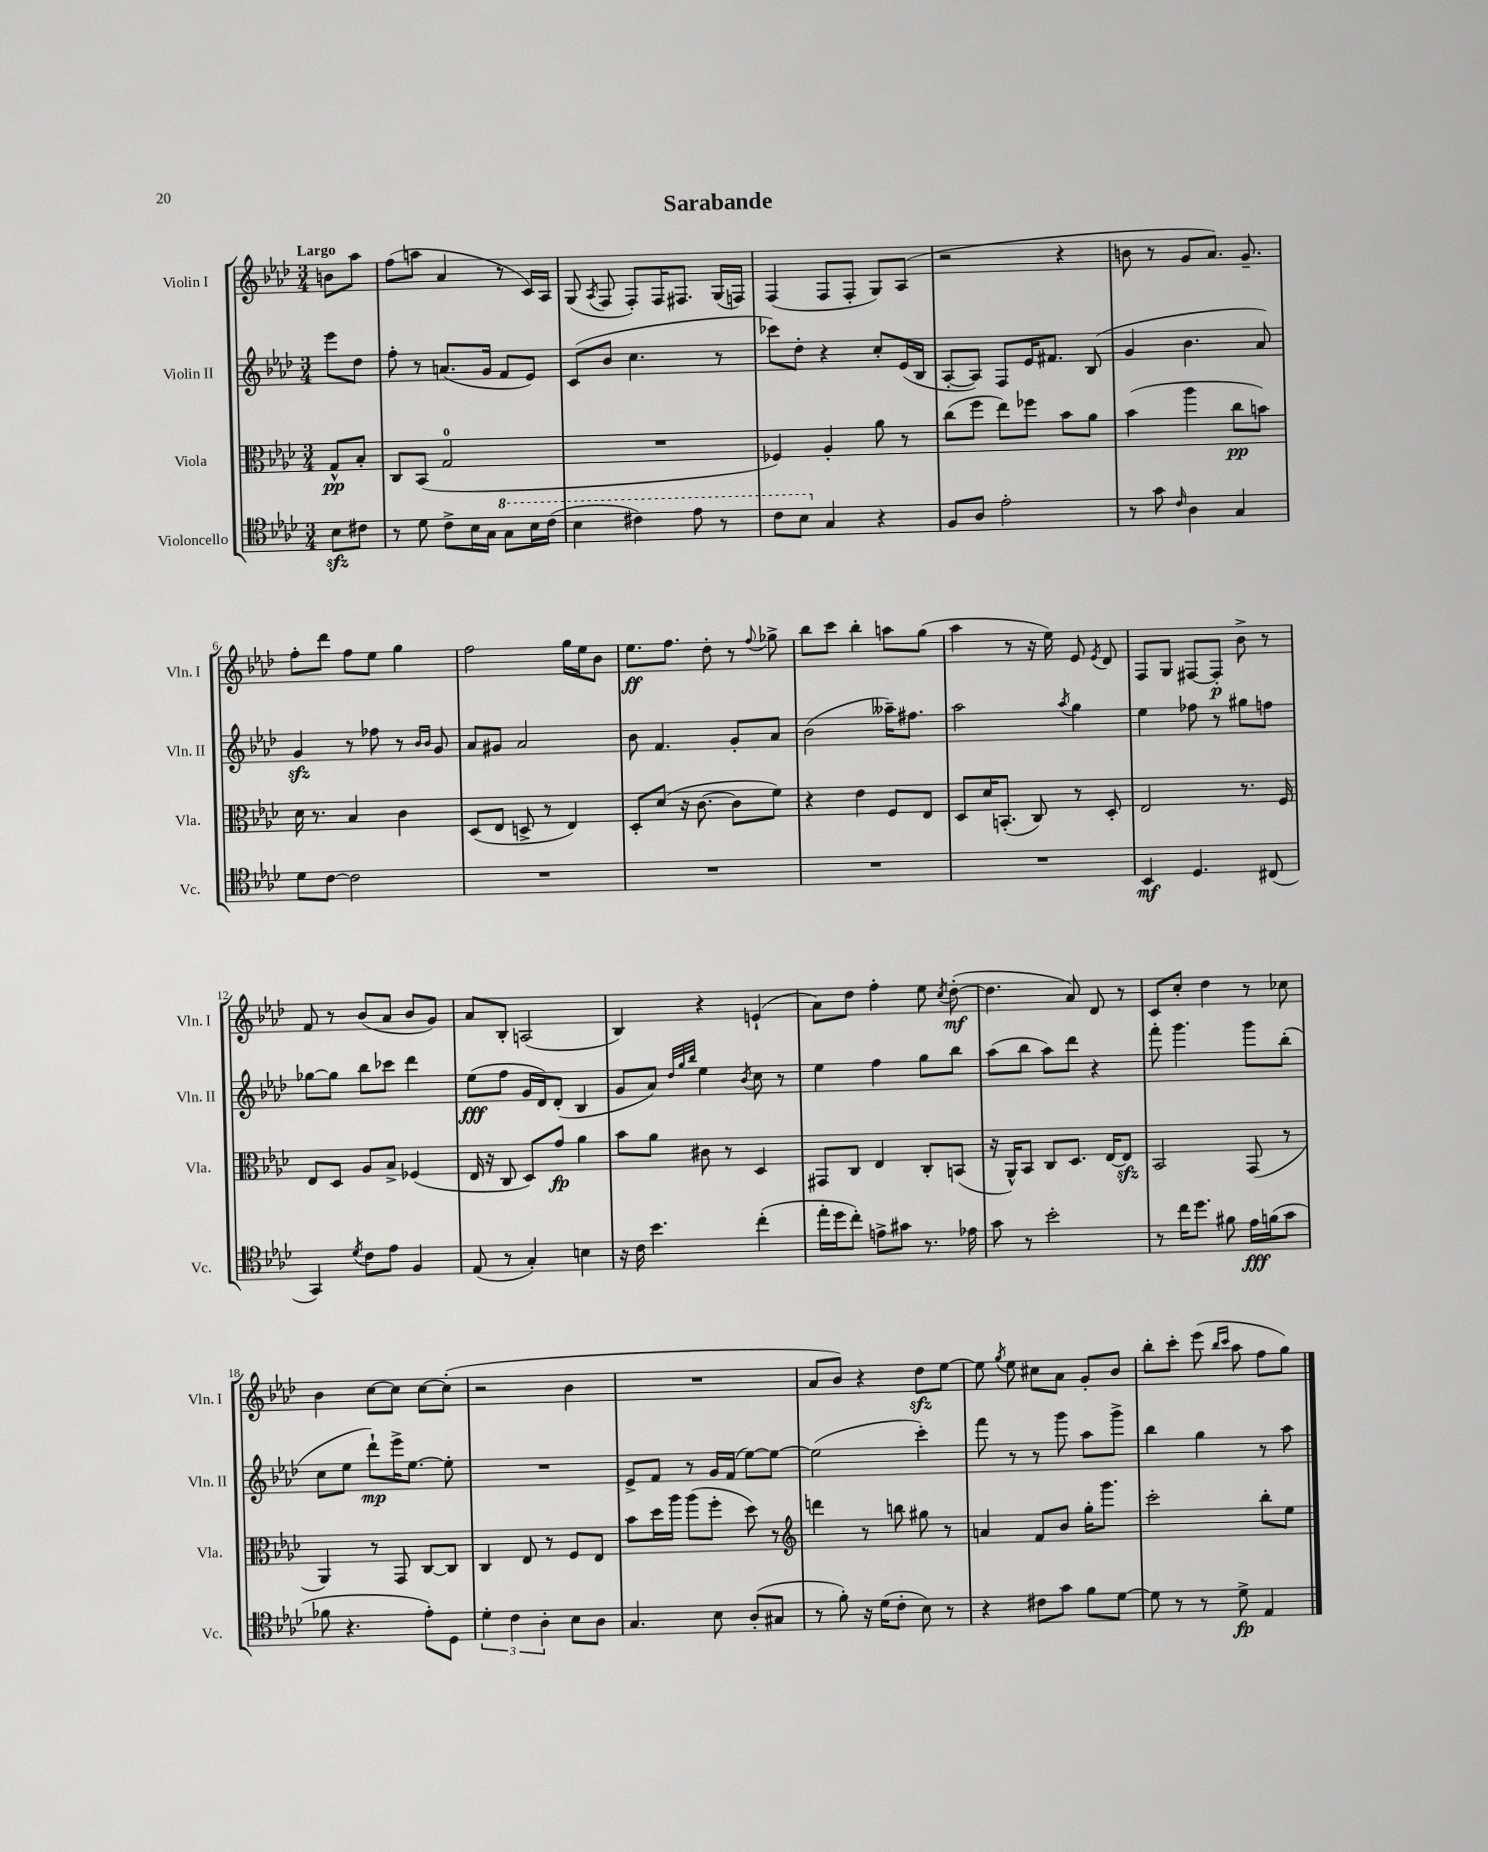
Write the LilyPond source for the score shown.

\header { title = "Sarabande" }
<<
\new StaffGroup <<
\new Staff = "s0" \with { instrumentName = "Violin I" shortInstrumentName = "Vln. I" } {
    \clef treble \key aes \major \numericTimeSignature \time 3/4 \partial 4 \tempo "Largo"
    \autoBeamOff b'8[ aes''8] |
    f''8[( a''8] aes'4 r8 c'16[) aes16] |
    g8( \acciaccatura { aes8 } f8 f8[-.) f16 fis8.] g16[( f16]) |
    f4( f8[ f8]-. g8[) aes8]( |
    r2 r4 |
    b'8 r8 g'8[ aes'8.]) g'8.-- |
    f''8[-. des'''8] f''8[ ees''8] g''4 |
    f''2 g''16[ ees''16 bes'8] |
    ees''8.[\ff f''8.] des''8-. r8 \appoggiatura { f''8 } ges''8-> |
    bes''8[ c'''8] bes''4-. a''8[ g''8]( |
    aes''4 r8 r16 ees''16) ees'8 \acciaccatura { ees'8 } des'8 |
    f8[ g8] fis8[~ fis8]-.\p bes'8-> r8 |
    f'8 r8 bes'8[( aes'8] bes'8[ g'8]) |
    aes'8[ bes8]-. a2( |
    bes4) r4 e'4-!( |
    aes'8[) des''8] f''4-. ees''8 \acciaccatura { c''8 } des''8~-.\mf( |
    des''4. aes'8) des'8 r8 |
    c'8[ c''8]-. des''4 r8 ces''8 |
    bes'4 c''8[~ c''8] c''8[~ c''8]-.( |
    r2 bes'4 |
    R2. |
    aes'8[ bes'8]) r4 des''8[\sfz ees''8]~ |
    ees''8 \acciaccatura { g''8 } ees''8 cis''8[ aes'8] g'8[-. bes'8] |
    bes''8[-. c'''8]-. ees'''8( \grace { bes''16[ c'''16] } aes''8 f''8[ g''8]) \bar "|." |
}
\new Staff = "s1" \with { instrumentName = "Violin II" shortInstrumentName = "Vln. II" } {
    \clef treble \key aes \major \numericTimeSignature \time 3/4 \partial 4
    \autoBeamOff ees'''8[ des''8] |
    f''8-. r8 a'8.[( g'16] f'8[ ees'8]) |
    c'8[( bes'8] c''4. r8 |
    ces'''8[) des''8]-. r4 c''8[-. ees'16( bes16] |
    aes8[~-. aes8]) f8[ ees'16 fis'8.] bes8( |
    g'4 bes'4. aes'8) |
    g'4\sfz r8 fes''8 r8 \grace { bes'16[ bes'16] } g'8 |
    aes'8[ gis'8] aes'2 |
    bes'8 f'4. g'8[-. aes'8] |
    bes'2( aeses''16[--) fis''8.] |
    aes''2 \acciaccatura { aes''8 } g''4 |
    ees''4 fes''8 r8 gis''8[ f''8] |
    ges''8[~ ges''8] bes''8[ ces'''8] des'''4 |
    ees''8[\fff( f''8] g'16[ des'16) des'8]-.( bes4 |
    g'8[ aes'8]) \grace { des''32[ g''32 bes''32] } ees''4 \acciaccatura { bes'8 } c''8 r8 |
    ees''4 f''4 g''8[ bes''8] |
    aes''8[( bes''8] aes''8[) des'''8] r4 |
    f'''8-. g'''4. g'''8[ bes''8]-.( |
    c''8[ ees''8] des'''8[-!\mp) ees'''16-> ees''8.]~ ees''8-. |
    R2. |
    ees'8[-> f'8] r8 g'16[ f'16]( ees''8[~) ees''8]~ |
    ees''2( c'''4-.) |
    f'''8 r8 r8 g'''8 aes''8[ g'''8]-> |
    bes''4 g''4 r8 aes''8 \bar "|." |
}
\new Staff = "s2" \with { instrumentName = "Viola" shortInstrumentName = "Vla." } {
    \clef alto \key aes \major \numericTimeSignature \time 3/4 \partial 4
    \autoBeamOff g8[-^\pp bes8]-. |
    c8[ bes,8]( g2-0 |
    R2. |
    fes4) aes4-. aes'8 r8 |
    c''8[( f''8] ees''8[) fes''8] bes'8[ aes'8] |
    bes'4( aes''4 c''8[\pp b'8]) |
    des'16 r8. bes4 c'4 |
    des8[( ees8] d8-> r8 ees4) |
    des8[-. des'8]( r16 c'8.~ c'8[ f'8]) |
    r4 ees'4 f8[ ees8] |
    des8[ des'16 b,8.]-.( c8) r8 des8-. |
    ees2 r8. f16 |
    ees8[ des8] aes8[ bes8]-> fes4( |
    ees16 r16 c8 des8[) g'8]\fp aes'4 |
    bes'8[ aes'8] cis'8 r8 des4 |
    gis,8[ c8] ees4 c8[-. b,8]( |
    r16 aes,16[-^) bes,8] c8[ des8.] ees16[~ ees8]\sfz |
    bes,2 g,8( r8 |
    aes,4) r8 g,8 c8[~ c8] |
    c4 ees8 r8 f8[ ees8] |
    bes'8[ des''16 aes''16] aes''8[( f''8]-. des''8) r8 |
    \clef treble d'''4 r8 b''8 gis''8 r8 |
    a'4 f'8[ bes'8] g''16[-. g'''8.] |
    c'''2-. bes''8[-. ees''8] \bar "|." |
}
\new Staff = "s3" \with { instrumentName = "Violoncello" shortInstrumentName = "Vc." } {
    \clef tenor \key aes \major \numericTimeSignature \time 3/4 \partial 4
    \autoBeamOff bes8[\sfz cis'8] |
    r8 des'8 c'8[-> bes16 g16] \ottava #1 g'8[ bes'16 c''16]( |
    bes'4 cis''4) ees''8 r8 |
    c''8[ bes'8] \ottava #0 g4 r4 |
    f8[ aes8] ees'2-. |
    r8 g'8 \grace { c'16 } aes4 g4 |
    des'8[ c'8]~ c'2 |
    R2. |
    R2. |
    R2. |
    R2. |
    bes,4\mf des4. cis8( |
    g,4) \acciaccatura { des'8 } c'8[ ees'8] f4 |
    ees8( r8 g4-.) b4 |
    r16 c'16 bes'4. c''4-.( |
    ees''16[-. des''16 c''8]-.) e'8[-> gis'8] r8. ees'16 |
    g'8 r8 bes'2-. |
    r8 c''16[ des''8.] fis'8 ees'16[\fff f'16( g'8] |
    fes'8 r4. ees'8[-.) des8] |
    \tuplet 3/2 { des'4-. c'4 aes4-. } bes8[ aes8] |
    g4. bes8 aes8[-.( gis8] |
    r8 f'8-.) r16 des'16[( c'8]-. bes8) r8 |
    r4 cis'8[ g'8] f'8[ des'8]~ |
    des'8 r8 r8 des'8->\fp ees4 \bar "|." |
}
>>
>>
